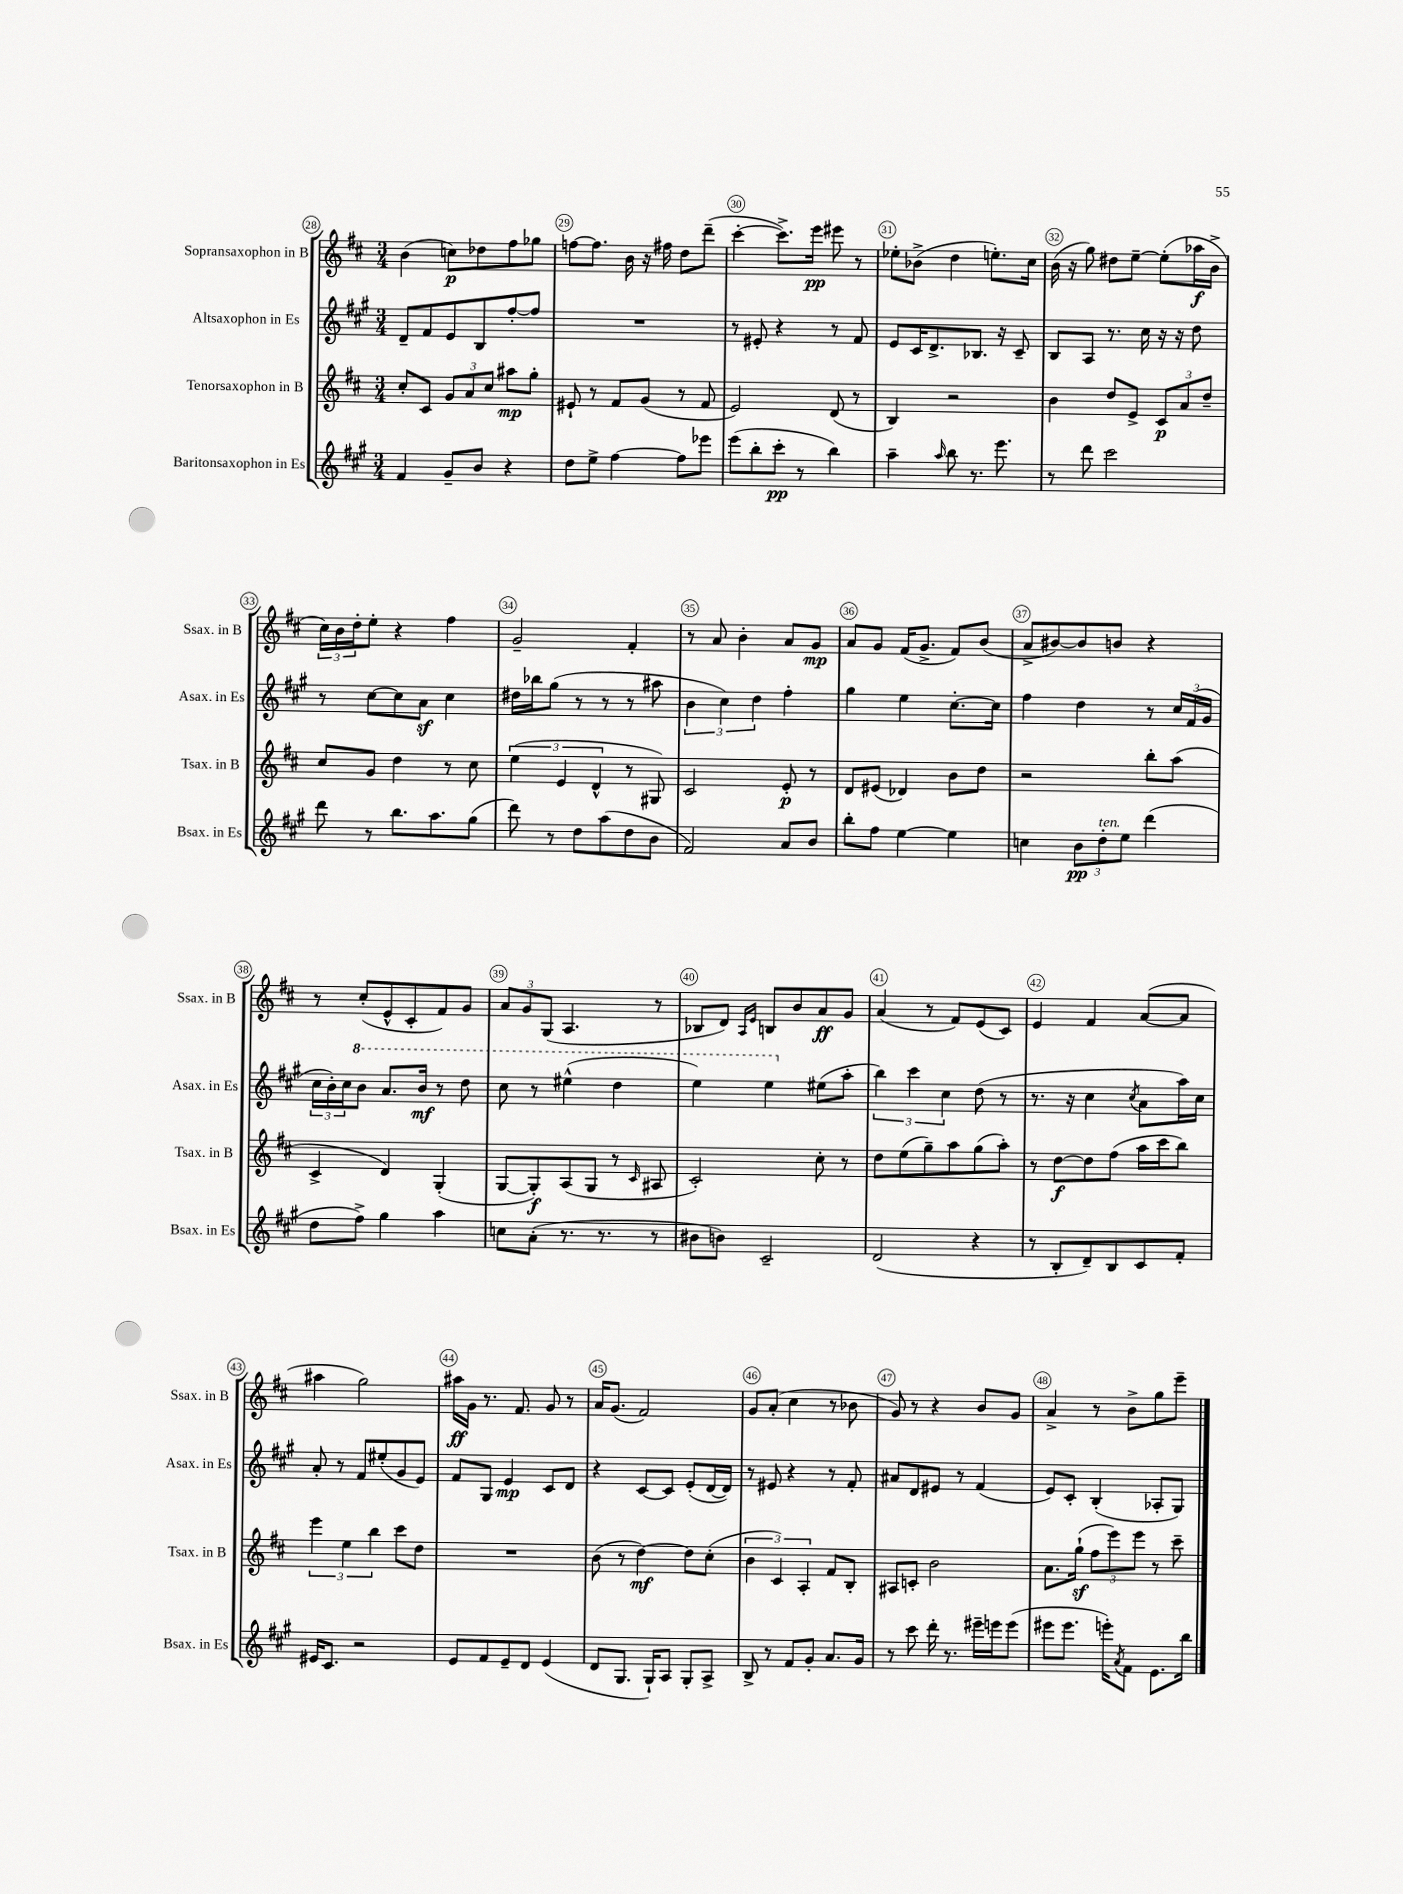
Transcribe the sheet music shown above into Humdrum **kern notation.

**kern	**kern	**kern	**kern
*staff4	*staff3	*staff2	*staff1
*clefG2	*clefG2	*clefG2	*clefG2
*k[f#c#g#]	*k[f#c#]	*k[f#c#g#]	*k[f#c#]
*M3/4	*M3/4	*M3/4	*M3/4
4f#/	8cc#'/L	8d~/L	(4b\
.	8c#/J	8f#/	.
8g#~/L	12g/L	8e/	8cc\L)
.	12a/	.	.
8b/J	.	8B/	8dd-\
.	12cc#/J	.	.
4r	8aa#\L	[8ff#'/	8ff#\
.	8gg'\J	8ff#/]J	8gg-\J
=	=	=	=
8dd\L	8e#`/	2.r	[8ff\L
8ee^\J	8r	.	8.ff\]J
[4ff#\	8f#/L	.	.
.	.	.	16b\
.	(8g/J	.	16r
.	.	.	16ff#\
8ff#\]L	8r	.	8dd\L
8eee-\J	8f#/	.	(8ddd~\J
=	=	=	=
(8eee\L	2e/)	8r	[4ccc#'\
8bb'\	.	8e#'/	.
8ccc#'\J	.	4r	8.ccc#^\]L)
8r	.	.	.
.	.	.	16eee\Jk
4bb\)	(8d/	8r	8eee#\
.	8r	8f#/	8r
=	=	=	=
4aa~\	4B/)	8e/L	8ee-'\L
.	.	16c#/K	(8b-^\J
.	.	8.d^/	.
16qqaa/	.	.	.
8bb\	2r	.	4dd\
8.r	.	8.B-/J	.
.	.	.	8.ee'\L)
8.eee\	.	16r	.
.	.	8c#~/	.
.	.	.	16cc#\Jk
=	=	=	=
8r	4b\	8B/L	(16b\
.	.	.	16r
8ddd\	.	8A/J	8gg\)
2ccc#\	8dd/L	8.r	8dd#\L
.	8e^/J	.	[8ee~\J
.	.	16cc#\	.
.	12c#/L	16r	(8ee'\]L
.	.	16r	.
.	12a/	.	.
.	.	8dd\	16aa-\L
.	12dd~/J	.	.
.	.	.	16b^\JJ
=	=	=	=
8ddd\	8cc#/L	8r	24cc#\LL)
.	.	.	24b\
.	.	.	24dd'\J
8r	8g/J	[8cc#\L	8ee'\J
8.bb\L	4dd\	8cc#\]	4r
.	.	8a\J	.
8.aa\	.	.	.
.	8r	4cc#\	4ff#\
(8gg#\J	8cc#\	.	.
=	=	=	=
8ddd\)	(6ee\	16dd#\LL	2g~/
.	.	16bb-\J	.
8r	.	(8gg#\J	.
.	6e/	.	.
8dd\L	.	8r	.
.	6d^^/	.	.
(8aa\	.	8r	.
8dd\	8r	8r	4f#'/
8b\J	8G#/)	8aa#\	.
=	=	=	=
2f#/)	2c#/	6b\	8r
.	.	.	8a/
.	.	6cc#\)	.
.	.	.	4b'\
.	.	6dd\	.
8a/L	8e'/	4ff#'\	8a/L
8b/J	8r	.	8g/J
=	=	=	=
8bb'\L	8d/L	4gg#\	8a/L
8ff#\J	(8e#/J	.	8g/J
[4ee\	4d-/)	4ee\	(16f#/LK
.	.	.	8.g^/J
4ee\]	8b\L	[8.cc#'\L	8f#/L)
.	8dd\J	.	(8b/J
.	.	16cc#\]Jk	.
=	=	=	=
4cc\	2r	4ff#\	8a^/L
.	.	.	[8b#/)
12b\L	.	4dd\	8b#/]
12dd'\	.	.	.
.	.	.	8b/J
12ee\J	.	.	.
(4ddd\	8bb'\L	8r	4r
.	(8aa\J	24cc#/LL	.
.	.	(24f#/	.
.	.	24g#/JJ	.
=	=	=	=
8dd\L	4c#^/	24cc#\LL	8r
.	.	24b'\)	.
.	.	24cc#\J	.
8ff#^\J)	.	8bb\J	(8cc#'/L
4gg#\	4d/)	8.aa/L	8e^^/
.	.	.	8c#'/
.	.	16bb/Jk	.
4aa\	(4G'/	8r	8f#/)
.	.	8ddd\	8g/J
=	=	=	=
8cc\L	[8G/L	8ccc#\	12a/L
.	.	.	12g/
(8a'\J	8G'/])	8r	.
.	.	.	(12G/J
8.r	(8A/	(4eee#^^\	4.A/
.	8G/J	.	.
8.r	.	.	.
.	8r	4ddd\	.
.	16qqc#/	.	.
8r	8A#/	.	8r
=	=	=	=
8b#\L	2c#'/)	4eee\)	8B-/L
8b\J)	.	.	8d/J)
.	.	.	16qqA/LL
.	.	.	16qqe/JJ
2c#~/	.	4eee\	8B/L
.	.	.	8b/
.	8cc#'\	(8ee#\L	8a/
.	8r	8aa'\J	8g/J
=	=	=	=
(2d/	8dd\L	6bb\)	(4a/
.	(8ee\	.	.
.	.	6ccc#\	.
.	8gg~\)	.	8r
.	.	6cc#\	.
.	8aa\	.	8f#/L)
4r	(8gg\	(8dd\	(8e/
.	8aa'\J)	8r	8c#/J)
=	=	=	=
8r	8r	8.r	4e/
8B'/L	[8dd\L	.	.
.	.	16r	.
8d~/)	8dd\]	4cc#\	4f#/
8B/	(8ff#\J	.	.
.	.	8qcc#/	.
8c#/	16aa\LL	8a\L	([8a/L
.	16ccc#\J	.	.
8f#'/J	8bb\J)	16aa\L)	8a/]J
.	.	16cc#\JJ	.
=	=	=	=
16e#/LK	6eee\	8a'/	4aa#\
8.c#/J	.	.	.
.	.	8r	.
.	6ee\	.	.
2r	.	8f#/L	2gg\)
.	6bb\	.	.
.	.	(8ee#'/	.
.	8ccc#\L	8g#/	.
.	8dd\J	8e/J)	.
=	=	=	=
8e/L	2.r	8f#/L	16aa#\LL
.	.	.	16g\JJ
8f#/	.	8G#/J	8.r
8e~/	.	4e/	.
.	.	.	8.f#/
8d/J	.	.	.
(4e/	.	8c#/L	8g/
.	.	8d/J	8r
=	=	=	=
8d/L	(8b\	4r	16a/LK
.	.	.	(8.g/J
8.G#/J	8r	.	.
.	[4dd\)	[8c#/L	2f#/)
16G#`/LK)	.	.	.
8A/J	.	8c#/]J	.
8G#'/L	8dd\]L	(8e'/L	.
8A^/J	(8cc#'\J	[16d/L	.
.	.	16d/]JJ)	.
=	=	=	=
8B^/	6b\	8r	8g/L
8r	.	8e#/	(8a'/J
.	6c#/)	.	.
8f#/L	.	4r	4cc#\
.	6A'/	.	.
8g#'/J	.	.	.
8.a/L	8f#/L	8r	8r
.	8B'/J	8f#'/	8b-\
16g#/Jk	.	.	.
=	=	=	=
8r	8A#/L	8a#/L	8g/)
8ccc#\	8c'/J	8d/	8r
16ddd'\	2b\	8e#/J	4r
8.r	.	.	.
.	.	8r	.
16eee#~\LL	.	(4f#/	8b/L
16eee\J	.	.	.
(8eee\J	.	.	8g/J
=	=	=	=
8eee#\L	8.a\L	8e/L)	4a^/
8.eee#\J	.	8c#'/J	.
.	(16gg`\Jk	.	.
.	12ff#\L	(4B'/	8r
16eee'\LK)	.	.	.
.	12eee\)	.	.
8qa/	.	.	.
8f#\J	.	.	8b^\L
.	12eee\J	.	.
8.e\L	8r	8A-'/L	8gg\
.	8ccc#~\	8G#/J)	8eee~\J
16bb\Jk	.	.	.
==	==	==	==
*-	*-	*-	*-
